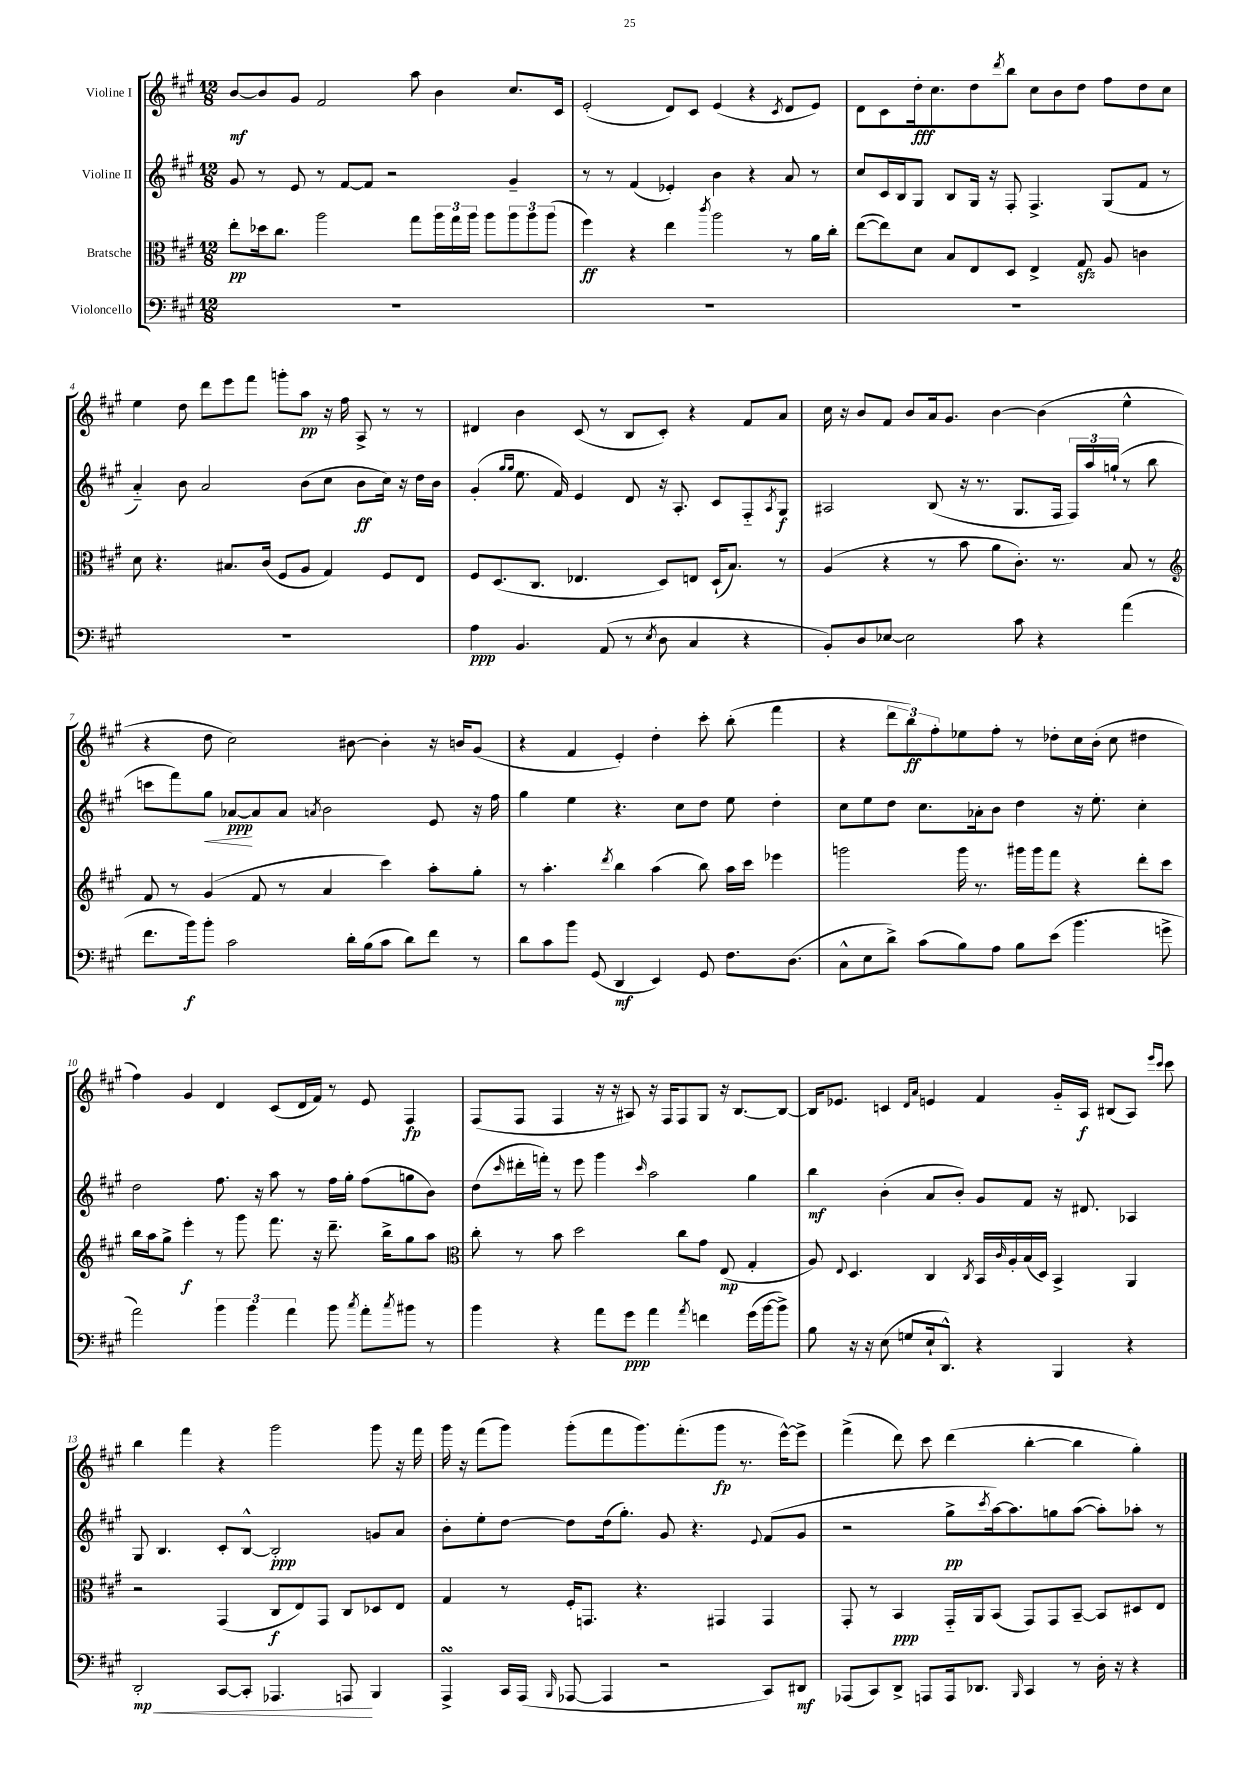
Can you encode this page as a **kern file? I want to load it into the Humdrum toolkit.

**kern	**dynam	**kern	**dynam	**kern	**dynam	**kern	**dynam
*part4	*part4	*part3	*part3	*part2	*part2	*part1	*part1
*staff4	*staff4	*staff3	*staff3	*staff2	*staff2	*staff1	*staff1
*I"Violoncello	*	*I"Bratsche	*	*I"Violine II	*	*I"Violine I	*
*clefF4	*	*clefC3	*	*clefG2	*	*clefG2	*
*k[f#c#g#]	*	*k[f#c#g#]	*	*k[f#c#g#]	*	*k[f#c#g#]	*
*M12/8	*	*M12/8	*	*M12/8	*	*M12/8	*
=1	=1	=1	=1	=1	=1	=1	=1
1.r	.	8ee'\L	pp	8g#/	.	[8b/L	mf
.	.	16dd-X\k	.	8r	.	8b/]	.
.	.	8.cc#\J	.	.	.	.	.
.	.	.	.	8e/	.	8g#/J	.
.	.	2aa\	.	8r	.	2f#/	.
.	.	.	.	[8f#/L	.	.	.
.	.	.	.	8f#/J]	.	.	.
.	.	.	.	2r	.	.	.
.	.	8gg#\L	.	.	.	8aa\	.
.	.	24aa\L	.	.	.	4b\	.
.	.	24gg#\	.	.	.	.	.
.	.	24aa\JJ	.	.	.	.	.
.	.	8aa\L	.	.	.	.	.
.	.	12aa\	.	4g#~/	.	8.cc#/L	.
.	.	12aa\	.	.	.	.	.
.	.	(12aa\J	.	.	.	.	.
.	.	.	.	.	.	16c#/Jk	.
=2	=2	=2	=2	=2	=2	=2	=2
1.r	.	4ff#\)	ff	8r	.	(2e'/	.
.	.	.	.	8r	.	.	.
.	.	4r	.	(4f#/	.	.	.
.	.	4ee\	.	4e-X'/)	.	8d/L)	.
.	.	.	.	.	.	8c#/J	.
.	.	8qccc#/	.	.	.	.	.
.	.	2aa\	.	4b\	.	(4e/	.
.	.	.	.	4r	.	4r	.
.	.	.	.	.	.	8qc#/	.
.	.	8r	.	8a/	.	8d/L	.
.	.	16a\LL	.	8r	.	8e/J)	.
.	.	16cc#'\JJ	.	.	.	.	.
=3	=3	=3	=3	=3	=3	=3	=3
1.r	.	([8ee\L	.	8cc#/L	.	8d\L	.
.	.	8ee\])	.	16c#/L	.	8c#\	.
.	.	.	.	16B/J	.	.	.
.	.	8d\J	.	8G#/J	.	16dd'\k	fff
.	.	.	.	.	.	8.cc#\	.
.	.	8B/L	.	8B/L	.	.	.
.	.	8E/	.	16G#/Jk	.	8dd\	.
.	.	.	.	16r	.	.	.
.	.	.	.	.	.	8qddd/	.
.	.	8D/J	.	8F#'/	.	8bb\J	.
.	.	4E^/	.	4.F#^/	.	8cc#\L	.
.	.	.	.	.	.	8b\	.
.	.	8G#zz/	.	.	.	8dd\J	.
.	.	8A/	.	(8G#/L	.	8ff#\L	.
.	.	4cn\	.	8f#/J	.	8dd\	.
.	.	.	.	8r	.	8cc#\J	.
!!LO:LB:g=z
=4	=4	=4	=4	=4	=4	=4	=4
1.r	.	8d\	.	4a/)	.	4ee\	.
.	.	4.r	.	.	.	.	.
.	.	.	.	8b\	.	8dd\	.
.	.	.	.	2a/	.	8ddd\L	.
.	.	8.B#X/L	.	.	.	8eee\	.
.	.	.	.	.	.	8fff#\J	.
.	.	(16c#/Jk	.	.	.	.	.
.	.	8F#/L	.	.	.	8gggn'\L	.
.	.	8A/J	.	(8b\L	.	8aa\J	pp
.	.	4G#/)	.	8cc#\J	.	16r	.
.	.	.	.	.	.	16ff#\	.
.	.	.	.	8b\L	ff	8A^/	.
.	.	8F#/L	.	16cc#\Jk)	.	8r	.
.	.	.	.	16r	.	.	.
.	.	8E/J	.	16dd\LL	.	8r	.
.	.	.	.	16b\JJ	.	.	.
=5	=5	=5	=5	=5	=5	=5	=5
4A\	ppp	8F#/L	.	(4g#'/	.	4d#X/	.
.	.	(8.D/	.	.	.	.	.
.	.	.	.	16qqgg#/LL	.	.	.
.	.	.	.	16qqgg#/JJ	.	.	.
4.BB/	.	.	.	8.ee\	.	4b\	.
.	.	8.C#/J	.	.	.	.	.
.	.	.	.	16f#/)	.	.	.
.	.	4.E-X/	.	4e/	.	(8c#/	.
(8AA/	.	.	.	.	.	8r	.
8r	.	.	.	8d/	.	8B/L	.
8qE/	.	.	.	.	.	.	.
8D\	.	8D/L)	.	16r	.	8c#'/J)	.
.	.	.	.	8.A'/	.	.	.
4C#/	.	8En/J	.	.	.	4r	.
.	.	(16D`/KL	.	8c#/L	.	.	.
.	.	8.B/J)	.	.	.	.	.
4r	.	.	.	8F#/	.	8f#/L	.
.	.	.	.	8qA/	.	.	.
.	.	8r	.	8G#/J	f	8a/J	.
=6	=6	=6	=6	=6	=6	=6	=6
8BB'/L)	.	(4A/	.	2A#X/	.	16cc#\	.
.	.	.	.	.	.	16r	.
8D/	.	.	.	.	.	8b/L	.
[8E-X/J	.	4r	.	.	.	8f#/J	.
2E-\]	.	.	.	.	.	8b/L	.
.	.	8r	.	(8B/	.	16a/k	.
.	.	.	.	.	.	8.g#/J	.
.	.	8b\	.	16r	.	.	.
.	.	.	.	8.r	.	.	.
.	.	8a\L	.	.	.	[4b\	.
8c#\	.	8.c#'\J)	.	8.G#/L	.	.	.
4r	.	.	.	.	.	(4b\]	.
.	.	8.r	.	16F#/Jk	.	.	.
.	.	.	.	24F#/LL)	.	.	.
.	.	.	.	24aa/	.	.	.
.	.	.	.	(24ggn`/JJ	.	.	.
(4a\	.	8B/	.	8r	.	4ee^^\	.
.	.	8r	.	8bb\	.	.	.
!!LO:LB:g=z
=7	=7	=7	=7	=7	=7	=7	=7
*	*	*clefG2	*	*	*	*	*
8.f#\L	.	8f#/	.	8cccn\L	.	4r	.
.	.	8r	.	8fff#\)	.	.	.
16b\k)	f	.	.	.	.	.	.
!	!	!	!	!	!LO:HP:b	!	!
8b'\J	.	(4g#/	.	8gg#\J	<	8dd\	.
2c#\	.	.	.	[8a-X/L	ppp	2cc#\)	.
.	.	8f#/	.	8a-/]	[	.	.
.	.	8r	.	8a-/J	.	.	.
.	.	.	.	8qan/	.	.	.
.	.	4a/	.	2b\	.	.	.
16d'\LL	.	.	.	.	.	[8b#X\	.
(16B\J	.	.	.	.	.	.	.
8c#\J	.	4ccc#\)	.	.	.	4b#'\]	.
8d\L)	.	.	.	.	.	.	.
8f#\J	.	8aa'\L	.	8e/	.	16r	.
.	.	.	.	.	.	16bn/KL	.
8r	.	8gg#'\J	.	16r	.	(8g#/J	.
.	.	.	.	16ff#\	.	.	.
=8	=8	=8	=8	=8	=8	=8	=8
8d\L	.	8r	.	4gg#\	.	4r	.
8c#\	.	4.aa'\	.	.	.	.	.
8b\J	.	.	.	4ee\	.	4f#/	.
(8GG#/	.	.	.	.	.	.	.
.	.	8qddd/	.	.	.	.	.
4DD/	mf	4bb\	.	4.r	.	4e'/)	.
4EE/)	.	(4aa\	.	.	.	4dd'\	.
.	.	.	.	8cc#\L	.	.	.
8GG#/	.	8bb\)	.	8dd\J	.	8ccc#'\	.
8.F#\L	.	16aa\LL	.	8ee\	.	(8bb'\	.
.	.	16ccc#\JJ	.	.	.	.	.
.	.	4eee-X\	.	4dd'\	.	4fff#\	.
(8.D\J	.	.	.	.	.	.	.
=9	=9	=9	=9	=9	=9	=9	=9
8C#^^\L	.	2gggn\	.	8cc#\L	.	4r	.
8E\	.	.	.	8ee\	.	.	.
8d^\J)	.	.	.	8dd\J	.	12ddd\L	.
.	.	.	.	.	.	12bb\)	ff
(8c#\L	.	.	.	8.cc#\L	.	.	.
.	.	.	.	.	.	12ff#'\	.
8B\)	.	16ggg\	.	.	.	8ee-X\	.
.	.	8.r	.	16a-X'\k	.	.	.
8A\J	.	.	.	8b\J	.	8ff#'\J	.
8B\L	.	16ggg#X\LL	.	4dd\	.	8r	.
.	.	16ggg#\J	.	.	.	.	.
(8e\J	.	8fff#\J	.	.	.	8dd-X'\L	.
4.b\	.	4r	.	16r	.	16cc#\L	.
.	.	.	.	8.ee'\	.	(16b'\JJ	.
.	.	.	.	.	.	8cc#\	.
.	.	8ddd'\L	.	4cc#'\	.	4dd#X\	.
8gn^\	.	8ccc#\J	.	.	.	.	.
!!LO:LB:g=z
=10	=10	=10	=10	=10	=10	=10	=10
2a\)	.	16bb\LL	.	2dd\	.	4ff#\)	.
.	.	16aa\J	.	.	.	.	.
.	.	8gg#^\J	.	.	.	.	.
.	.	4eee'\	f	.	.	4g#/	.
6b\	.	8r	.	8.ff#\	.	4d/	.
.	.	8ggg#\	.	.	.	.	.
6b\	.	.	.	.	.	.	.
.	.	.	.	16r	.	.	.
.	.	8.fff#\	.	8aa\	.	(8c#/L	.
6a\	.	.	.	.	.	.	.
.	.	.	.	8r	.	16d/L	.
.	.	16r	.	.	.	16f#/JJ)	.
8b\	.	8.ddd~\	.	16ff#\LL	.	8r	.
.	.	.	.	16gg#'\JJ	.	.	.
8qcc#/	.	.	.	.	.	.	.
8a'\L	.	.	.	(8ff#\L	.	8e/	.
.	.	16bb^\KL	.	.	.	.	.
8qcc#/	.	.	.	.	.	.	.
8b#X\J	.	8gg#\	.	8ggn\	.	4F#/	fp
8r	.	8aa\J	.	8b\J)	.	.	.
=11	=11	=11	=11	=11	=11	=11	=11
*	*	*clefC3	*	*	*	*	*
4b\	.	8cc#'\	.	(8dd\L	.	(8F#/L	.
.	.	.	.	16qqccc#/	.	.	.
.	.	8r	.	16ddd#X'\L	.	8F#/J	.
.	.	.	.	16fffn'\JJ)	.	.	.
4r	.	8b\	.	8r	.	4F#/	.
.	.	2dd\	.	8eee\	.	.	.
8a\L	.	.	.	4ggg#\	.	16r	.
.	.	.	.	.	.	16r	.
8g#\J	ppp	.	.	.	.	8A#X/)	.
.	.	.	.	16qqccc#/	.	.	.
4a\	.	.	.	2aa\	.	16r	.
.	.	.	.	.	.	16F#/KL	.
.	.	8cc#\L	.	.	.	8F#/	.
8qa/	.	.	.	.	.	.	.
4fn\	.	8g#\J	.	.	.	8G#/J	.
.	.	(8E/	mp	.	.	16r	.
.	.	.	.	.	.	[8.B/L	.
(16g#\LL	.	4G#'/	.	4gg#\	.	.	.
[16b\J	.	.	.	.	.	.	.
8b^\J])	.	.	.	.	.	8B/J_	.
=12	=12	=12	=12	=12	=12	=12	=12
8B\	.	8A/)	.	4bb\	mf	16B/KL]	.
.	.	.	.	.	.	8.e-X/J	.
.	.	8qqE/	.	.	.	.	.
16r	.	4.D/	.	.	.	.	.
16r	.	.	.	.	.	.	.
(8E\	.	.	.	(4b'\	.	4cn/	.
8Gn/L	.	.	.	.	.	.	.
.	.	.	.	.	.	16qqd/LL	.
.	.	.	.	.	.	16qqa/JJ	.
16E`/k	.	4C#/	.	8a/L	.	4en/	.
8.DD^^/J)	.	.	.	.	.	.	.
.	.	.	.	8b'/J)	.	.	.
.	.	8qC#/	.	.	.	.	.
4r	.	16BB/LL	.	8g#/L	.	4f#/	.
.	.	16qqc#/	.	.	.	.	.
.	.	16A'/	.	.	.	.	.
.	.	(16B/	.	8f#/J	.	.	.
.	.	16D/JJ)	.	.	.	.	.
4BBB/	.	4BB^/	.	16r	.	16g#/LL	.
.	.	.	.	8.d#X/	.	16A/JJ	f
.	.	.	.	.	.	(8B#X/L	.
4r	.	4AA/	.	4A-X/	.	8A/J)	.
.	.	.	.	.	.	16qqeee/LL	.
.	.	.	.	.	.	16qqccc#/JJ	.
.	.	.	.	.	.	8ccc#\	.
!!LO:LB:g=z
=13	=13	=13	=13	=13	=13	=13	=13
!	!LO:HP:b	!	!	!	!	!	!
2DD'/	< mp	2r	.	8G#/	.	4bb\	.
.	.	.	.	4.B/	.	.	.
.	.	.	.	.	.	4fff#\	.
[8CC#/L	.	(4GG#/	.	8c#'/L	.	4r	.
8CC#'/J]	.	.	.	[8B^^/J	.	.	.
4.AAA-X/	.	8C#/L	f	2B'/]	ppp	2ggg#\	.
.	.	8E/)	.	.	.	.	.
.	.	8GG#/J	.	.	.	.	.
8AAAn/	.	8C#/L	.	.	.	.	.
4BBB/	[	8D-X/	.	8gn/L	.	8ggg#\	.
.	.	8E/J	.	8a/J	.	16r	.
.	.	.	.	.	.	16fff#\	.
=14	=14	=14	=14	=14	=14	=14	=14
4AAAsSSs^/	.	4G#/	.	8b'\L	.	16ggg#\	.
.	.	.	.	.	.	16r	.
.	.	.	.	8ee'\	.	(8fff#\L	.
16CC#/LL	.	8r	.	[8dd\J	.	8ggg#\J)	.
(16AAA/JJ	.	.	.	.	.	.	.
16qqBBB/	.	.	.	.	.	.	.
[8AAA-X/	.	16F#'/KL	.	8dd\L]	.	(8ggg#'\L	.
.	.	8.GGn/J	.	.	.	.	.
4AAA-/]	.	.	.	(16dd\k	.	8fff#\	.
.	.	.	.	8.gg#'\J)	.	.	.
.	.	4.r	.	.	.	8.ggg#\)	.
2r	.	.	.	8g#/	.	.	.
.	.	.	.	.	.	(8.fff#'\	.
.	.	.	.	4.r	.	.	.
.	.	4GG#X/	.	.	.	8ggg#\J	fp
.	.	.	.	.	.	8.r	.
.	.	.	.	8qqe/	.	.	.
8CC#/L)	.	4GG#/	.	(8f#/L	.	.	.
.	.	.	.	.	.	[16eee^^\KL)	.
8DD#X/J	mf	.	.	8g#/J	.	8eee^\J]	.
=15	=15	=15	=15	=15	=15	=15	=15
(8AAA-X/L	.	8GG#'/	.	2r	.	(4fff#^\	.
8CC#/)	.	8r	.	.	.	.	.
8DD^/J	.	4BB/	ppp	.	.	8ddd\)	.
8AAAn/L	.	.	.	.	.	8ccc#\	.
16AAA/k	.	16GG#/LL	.	8gg#^\L	pp	(4ddd\	.
8.DD-X/J	.	16AA/J	.	.	.	.	.
.	.	.	.	8qccc#/	.	.	.
.	.	(8BB/J	.	[16aa\k)	.	.	.
.	.	.	.	8.aa\]	.	.	.
16qqBBB/	.	.	.	.	.	.	.
4CC#/	.	8GG#/L)	.	.	.	[4bb'\	.
.	.	8GG#/	.	8ggn\	.	.	.
8r	.	[8BB~/J	.	([8aa\J	.	4bb\]	.
16D'\	.	8BB/L]	.	8aa'\L])	.	.	.
16r	.	.	.	.	.	.	.
4r	.	8D#X/	.	8aa-X'\J	.	4gg#'\)	.
.	.	8E/J	.	8r	.	.	.
==	==	==	==	==	==	==	==
*-	*-	*-	*-	*-	*-	*-	*-
